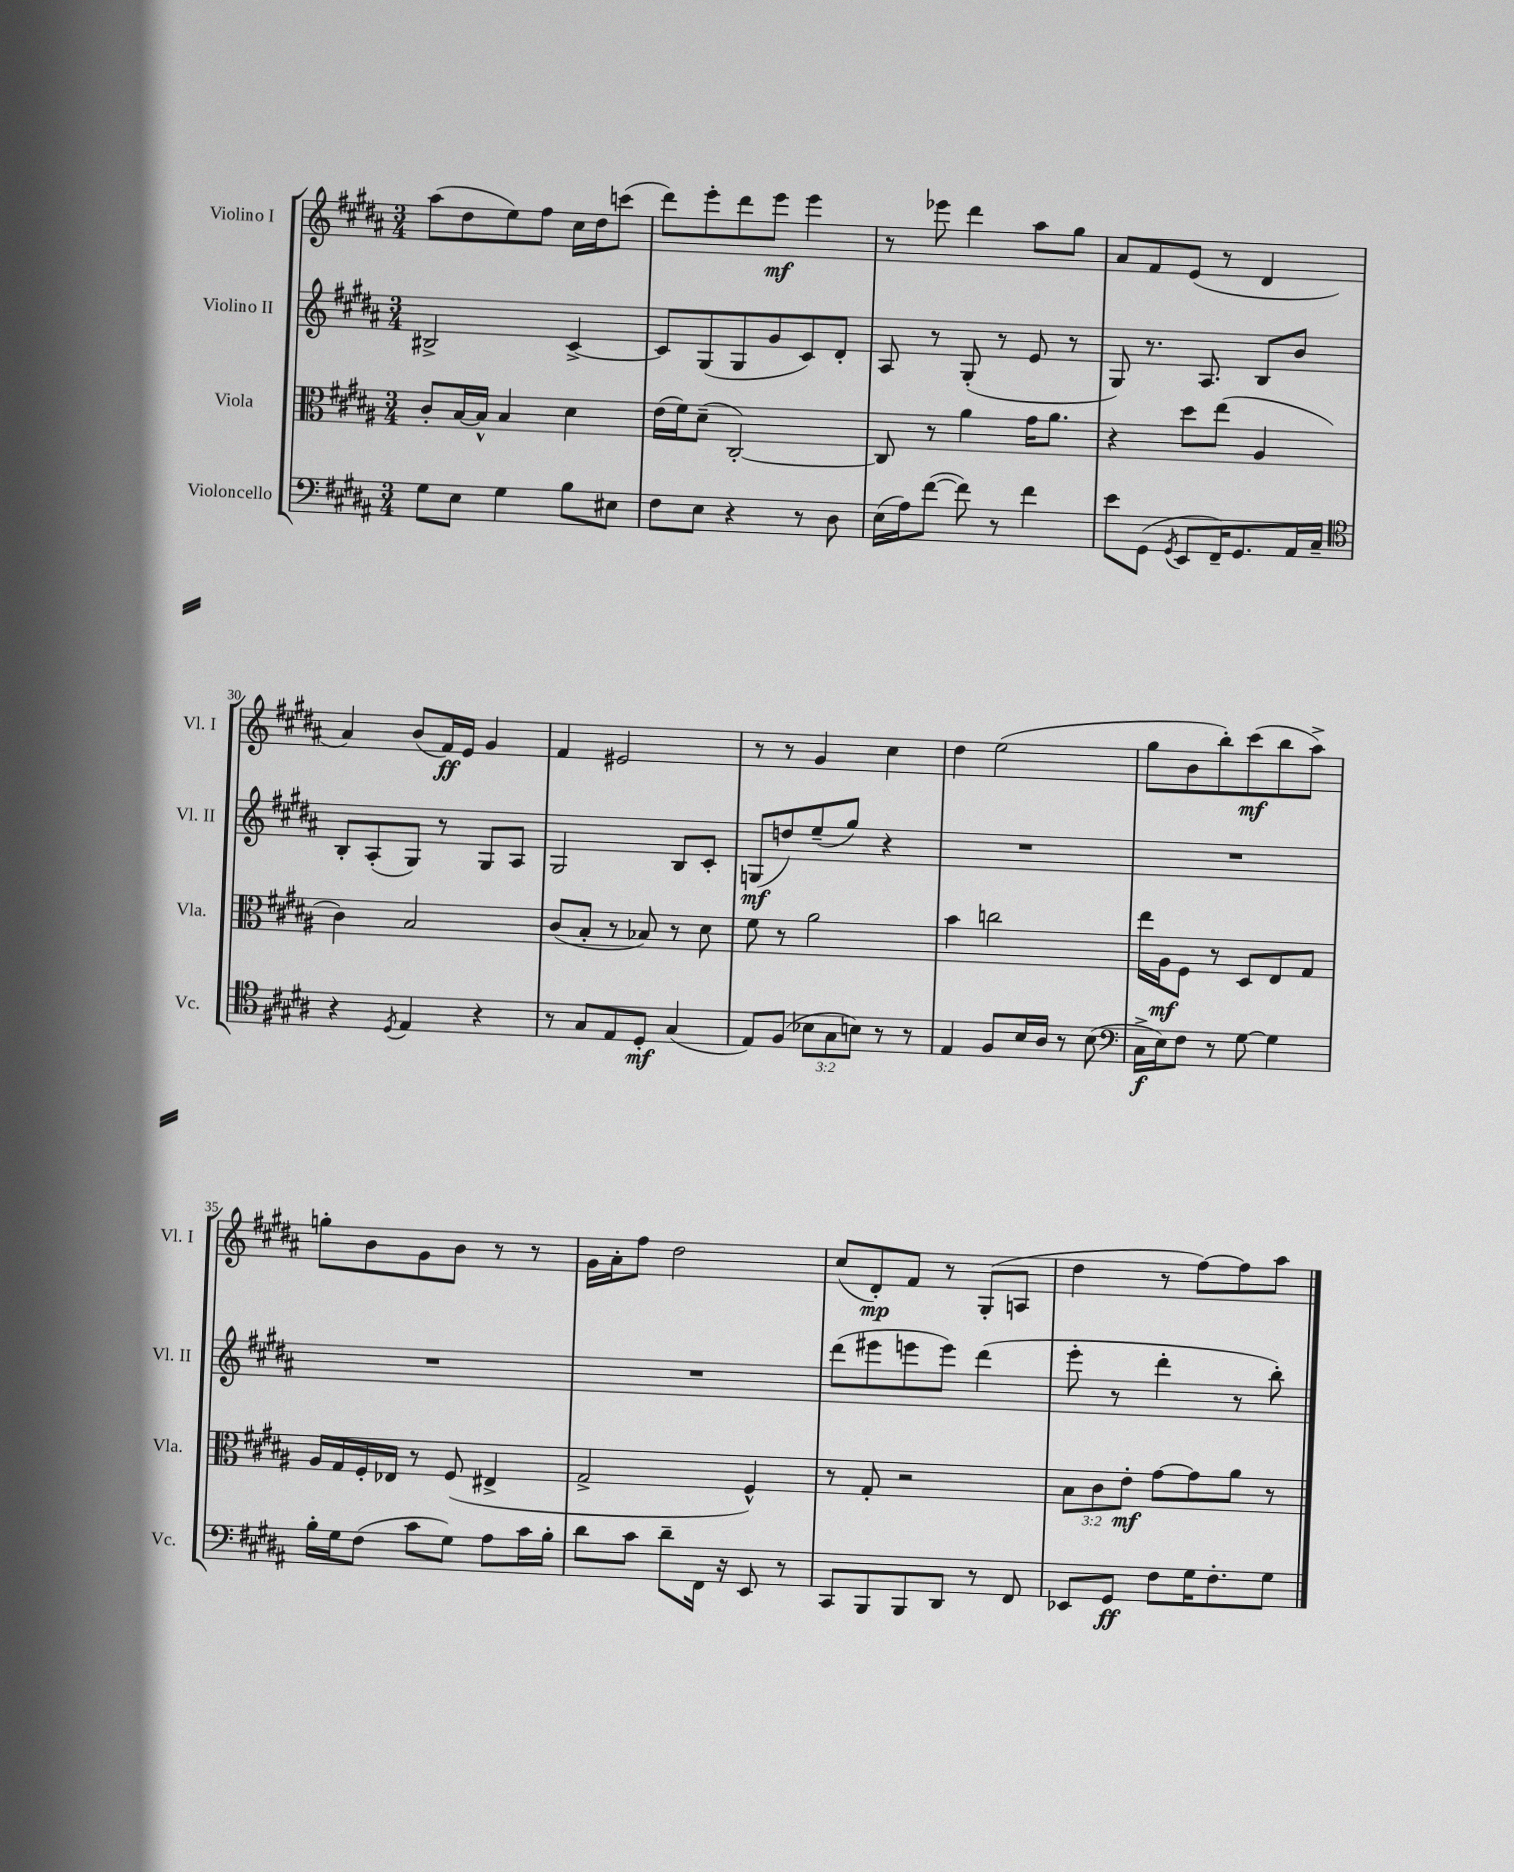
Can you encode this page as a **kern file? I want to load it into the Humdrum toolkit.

**kern	**kern	**kern	**kern
*staff4	*staff3	*staff2	*staff1
*clefF4	*clefC3	*clefG2	*clefG2
*k[f#c#g#d#a#]	*k[f#c#g#d#a#]	*k[f#c#g#d#a#]	*k[f#c#g#d#a#]
*M3/4	*M3/4	*M3/4	*M3/4
8G#	8c#'	2B#^	(8aa#
8E	[16B	.	8dd#
.	16B^^]	.	.
4G#	4B	.	8ee)
.	.	.	8ff#
8B	4d#	[4c#^	16cc#
.	.	.	16dd#
8E#	.	.	(8ccc
=	=	=	=
8F#	(16e	8c#]	8ddd#)
.	16f#)	.	.
8E	(8d#~	(8G#	8eee'
4r	[2C#')	8G#	8ddd#
.	.	8g#	8eee
8r	.	8c#)	4eee
8D#	.	8d#'	.
=	=	=	=
(16E	8C#]	8A#	8r
16A#)	.	.	.
([8f#	8r	8r	8eee-
8f#])	4a#	(8G#'	4ddd#
8r	.	8r	.
4f#	16g#	8e	8aa#
.	8.a#	.	.
.	.	8r	8gg#
=	=	=	=
8e	4r	8G#)	8a#
(8GG#	.	8.r	8f#
8qGG#	.	.	.
8EE	8dd#	.	(8e
.	.	8.A#	.
16FF#~)	(8ee	.	8r
8.GG#	.	.	.
.	4A#	8B	4d#
16AA#	.	8b	.
16C#~	.	.	.
=	=	=	=
*clefC4	*	*	*
4r	4c#)	8B'	4a#)
.	.	(8A#'	.
8qD#	.	.	.
4E	2B	8G#)	(8b
.	.	8r	16f#)
.	.	.	16e
4r	.	8G#	4g#
.	.	8A#	.
=	=	=	=
8r	(8c#	2G#	4f#
8G#	8B'	.	.
8E	8r	.	2e#
8D#'	8B-)	.	.
(4G#	8r	8B	.
.	8d#	8c#'	.
=	=	=	=
8E)	8f#	(8G	8r
(8F#	8r	8dd)	8r
12B-	2a#	(8ee~	4g#
12G#	.	.	.
.	.	8gg#)	.
12B)	.	.	.
8r	.	4r	4cc#
8r	.	.	.
=	=	=	=
4E	4b	2.r	4dd#
8F#	2cc	.	(2ee
16B	.	.	.
16A#	.	.	.
8r	.	.	.
(8B	.	.	.
=	=	=	=
*clefF4	*	*	*
16C#^	16ee	2.r	8gg#
16E)	16A#	.	.
8F#	8F#	.	8b
8r	8r	.	8bb')
[8G#	8D#	.	(8ccc#
4G#]	8E	.	8bb
.	8G#	.	8aa#^)
=	=	=	=
16B'	16A#	2.r	8gg'
16G#	16G#	.	.
(8F#	16F#'	.	8b
.	16E-	.	.
8c#	8r	.	8g#
8G#)	(8F#	.	8b
8A#	4E#^	.	8r
16c#	.	.	8r
16B'	.	.	.
=	=	=	=
8d#	2G#^	2.r	16g#
.	.	.	16a#'
8c#	.	.	8ff#
8d#~	.	.	2dd#
16FF#	.	.	.
16r	.	.	.
8EE	4F#^^)	.	.
8r	.	.	.
=	=	=	=
8CC#	8r	(8ddd#	(8cc#
8BBB	8G#'	8eee#	8d#')
8BBB	2r	8eee	8f#
8DD#	.	8eee)	8r
8r	.	(4ddd#	(8G#'
8FF#	.	.	8A
=	=	=	=
8EE-	12B	8eee'	4dd#
.	12c#	.	.
8GG#	.	8r	.
.	12e'	.	.
8F#	[8g#	4ddd#'	8r
16G#	8g#]	.	[8ff#)
8.F#'	.	.	.
.	8a#	8r	8ff#]
8G#	8r	8bb')	8aa#
==	==	==	==
*-	*-	*-	*-
